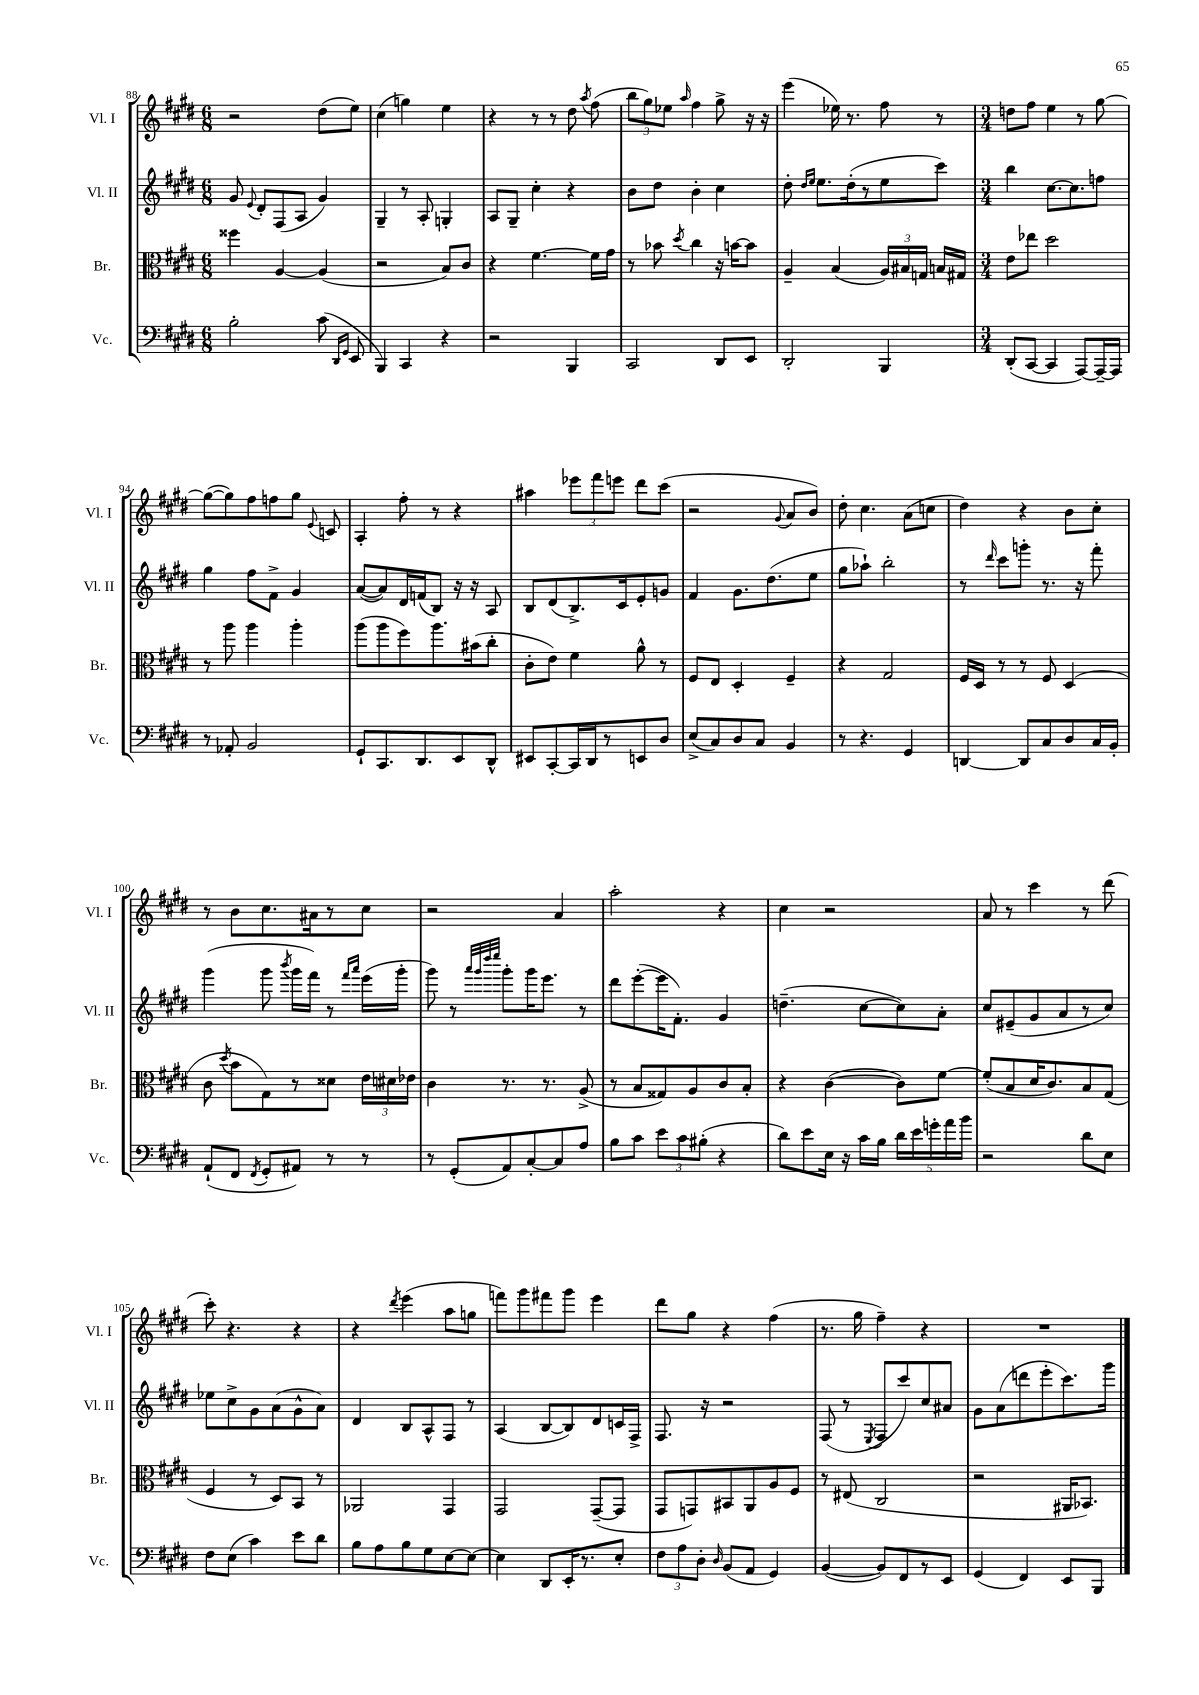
<<
\new StaffGroup <<
\new Staff = "s0" \with { instrumentName = "Vl. I" shortInstrumentName = "Vl. I" } {
    \clef treble \key e \major \numericTimeSignature \time 6/8
    \autoBeamOff r2 dis''8[( e''8]) |
    cis''4( g''4) e''4 |
    r4 r8 r8 dis''8 \acciaccatura { a''8 } fis''8( |
    \tuplet 3/2 { b''8[ gis''8) ees''8] } \grace { a''16 } fis''4 gis''8-> r16 r16 |
    e'''4( ees''16) r8. fis''8 r8 |
    \numericTimeSignature \time 3/4 d''8[ fis''8] e''4 r8 gis''8~ |
    gis''8[~( gis''8) fis''8 f''8 gis''8] \appoggiatura { e'8 } c'8 |
    a4-. fis''8-. r8 r4 |
    ais''4 \tuplet 3/2 { ees'''8[ fis'''8 e'''8] } dis'''8[ cis'''8]( |
    r2 \appoggiatura { gis'8 } a'8[ b'8]) |
    dis''8-. cis''4. a'8[( c''8] |
    dis''4) r4 b'8[ cis''8]-. |
    r8 b'8[ cis''8. ais'16 r8 cis''8] |
    r2 a'4 |
    a''2-. r4 |
    cis''4 r2 |
    a'8 r8 cis'''4 r8 dis'''8( |
    cis'''8-.) r4. r4 |
    r4 \acciaccatura { dis'''8 } e'''4( a''8[ g''8] |
    f'''8[) gis'''8 fis'''8 gis'''8] e'''4 |
    dis'''8[ gis''8] r4 fis''4( |
    r8. gis''16 fis''4--) r4 |
    R2. \bar "|." |
}
\new Staff = "s1" \with { instrumentName = "Vl. II" shortInstrumentName = "Vl. II" } {
    \clef treble \key e \major \numericTimeSignature \time 6/8
    \autoBeamOff gis'8 \appoggiatura { e'8 } dis'8[-. fis8( a8] gis'4) |
    gis4-- r8 a8-. g4-. |
    a8[ gis8]-- cis''4-. r4 |
    b'8[ dis''8] b'4-. cis''4 |
    dis''8-. \grace { dis''16[ e''16] } e''8.[ dis''16-.( r8 e''8 cis'''8]) |
    \numericTimeSignature \time 3/4 b''4 cis''8.[~ cis''8. f''8] |
    gis''4 fis''8[ fis'8]-> gis'4 |
    a'8[~( a'8) dis'16 f'16( b8]) r16 r16 a8 |
    b8[ dis'8( b8.->) cis'16 e'8-. g'8] |
    fis'4 gis'8.[ dis''8.( e''8] |
    gis''8[ aes''8]-!) b''2-. |
    r8 \grace { dis'''16 } cis'''8[ g'''8]-. r8. r16 fis'''8-. |
    gis'''4( gis'''8 \acciaccatura { b'''8 } gis'''16[ fis'''16]) r8 \grace { fis'''16[ a'''16] } e'''16[( gis'''16]-. |
    gis'''8) r8 \grace { a'''32[ gis'''32 dis''''32 e''''32] } gis'''8[-. gis'''16 e'''8.] r8 |
    dis'''8[ e'''8~-.( e'''16 fis'8.]-.) gis'4 |
    d''4.--( cis''8[~ cis''8) a'8]-. |
    cis''8[ eis'8--( gis'8 a'8 r8 cis''8]) |
    ees''8[ cis''8-> gis'8 a'8( gis'8-^ a'8]) |
    dis'4 b8[ a8-^ fis8] r8 |
    a4( b8[~ b8) dis'8 c'16 fis16]-> |
    fis8. r16 r2 |
    fis8( r8 \acciaccatura { e8 } fis8[ cis'''8) cis''8 ais'8] |
    gis'8[ a'8( d'''8 e'''8-. cis'''8.) gis'''16] \bar "|." |
}
\new Staff = "s2" \with { instrumentName = "Br." shortInstrumentName = "Br." } {
    \clef alto \key e \major \numericTimeSignature \time 6/8
    \autoBeamOff fisis''4 a4~ a4( |
    r2 b8[) cis'8] |
    r4 fis'4.~ fis'16[ gis'16] |
    r8 bes'8 \acciaccatura { dis''8 } cis''4 r16 b'16[~ b'8] |
    a4-- b4( \tuplet 3/2 { a16[) bis16 g16] } b16[ gis16] |
    \numericTimeSignature \time 3/4 e'8[ ees''8] dis''2 |
    r8 a''8 a''4 a''4-. |
    a''8[( a''8 fis''8) a''8. bis'16( cis''8]-. |
    cis'8[-. e'8]) fis'4 a'8-^ r8 |
    fis8[ e8] dis4-. fis4-- |
    r4 gis2 |
    fis16[ dis16] r8 r8 fis8 dis4( |
    cis'8 \acciaccatura { dis''8 } b'8[ gis8) r8 disis'8] \tuplet 3/2 { e'16[ dis'16 ees'16] } |
    cis'4 r8. r8. a8->( |
    r8 b8[ gisis8) a8 cis'8 b8]-. |
    r4 cis'4~( cis'8[) fis'8]~ |
    fis'8[-.( b8 dis'16 cis'8.) b8 gis8]( |
    fis4 r8 dis8[) b,8] r8 |
    aes,2 gis,4 |
    gis,2 gis,8[~--( gis,8] |
    gis,8[ g,8) bis,8 a,8 a8 fis8] |
    r8 eis8( cis2 |
    r2 ais,16[ bes,8.]) \bar "|." |
}
\new Staff = "s3" \with { instrumentName = "Vc." shortInstrumentName = "Vc." } {
    \clef bass \key e \major \numericTimeSignature \time 6/8
    \autoBeamOff b2-. cis'8( \grace { dis,16[ gis,16] } e,8 |
    b,,4) cis,4 r4 |
    r2 b,,4 |
    cis,2 dis,8[ e,8] |
    dis,2-. b,,4 |
    \numericTimeSignature \time 3/4 dis,8[-.( cis,8]~ cis,4 a,,8[~) a,,16~-- a,,16] |
    r8 aes,8-. b,2 |
    gis,8[-! cis,8. dis,8. e,8 dis,8]-^ |
    eis,8[ cis,8~-. cis,16 dis,16 r8 e,8 dis8] |
    e8[->( cis8) dis8 cis8] b,4 |
    r8 r4. gis,4 |
    d,4~ d,8[ cis8 dis8 cis16 b,16]-. |
    a,8[-!( fis,8] \acciaccatura { fis,8 } gis,8[-. ais,8]) r8 r8 |
    r8 gis,8[-.( a,8) cis8~-. cis8 a8] |
    b8[ cis'8] \tuplet 3/2 { e'8[ cis'8 bis8]-.( } r4 |
    dis'8[) e'8 e16] r16 cis'16[ b16] \tuplet 5/4 { dis'16[ e'16 g'16-. a'16 b'16] } |
    r2 dis'8[ e8] |
    fis8[ e8]( cis'4) e'8[ dis'8] |
    b8[ a8 b8 gis8 e8~ e8]~ |
    e4 dis,8[ e,16-. r8. e8]-. |
    \tuplet 3/2 { fis8[ a8 dis8]-. } \grace { dis16 } b,8[( a,8] gis,4) |
    b,4~( b,8[) fis,8 r8 e,8] |
    gis,4( fis,4) e,8[ b,,8] \bar "|." |
}
>>
>>
\layout { \context { \Score currentBarNumber = #88 } }
